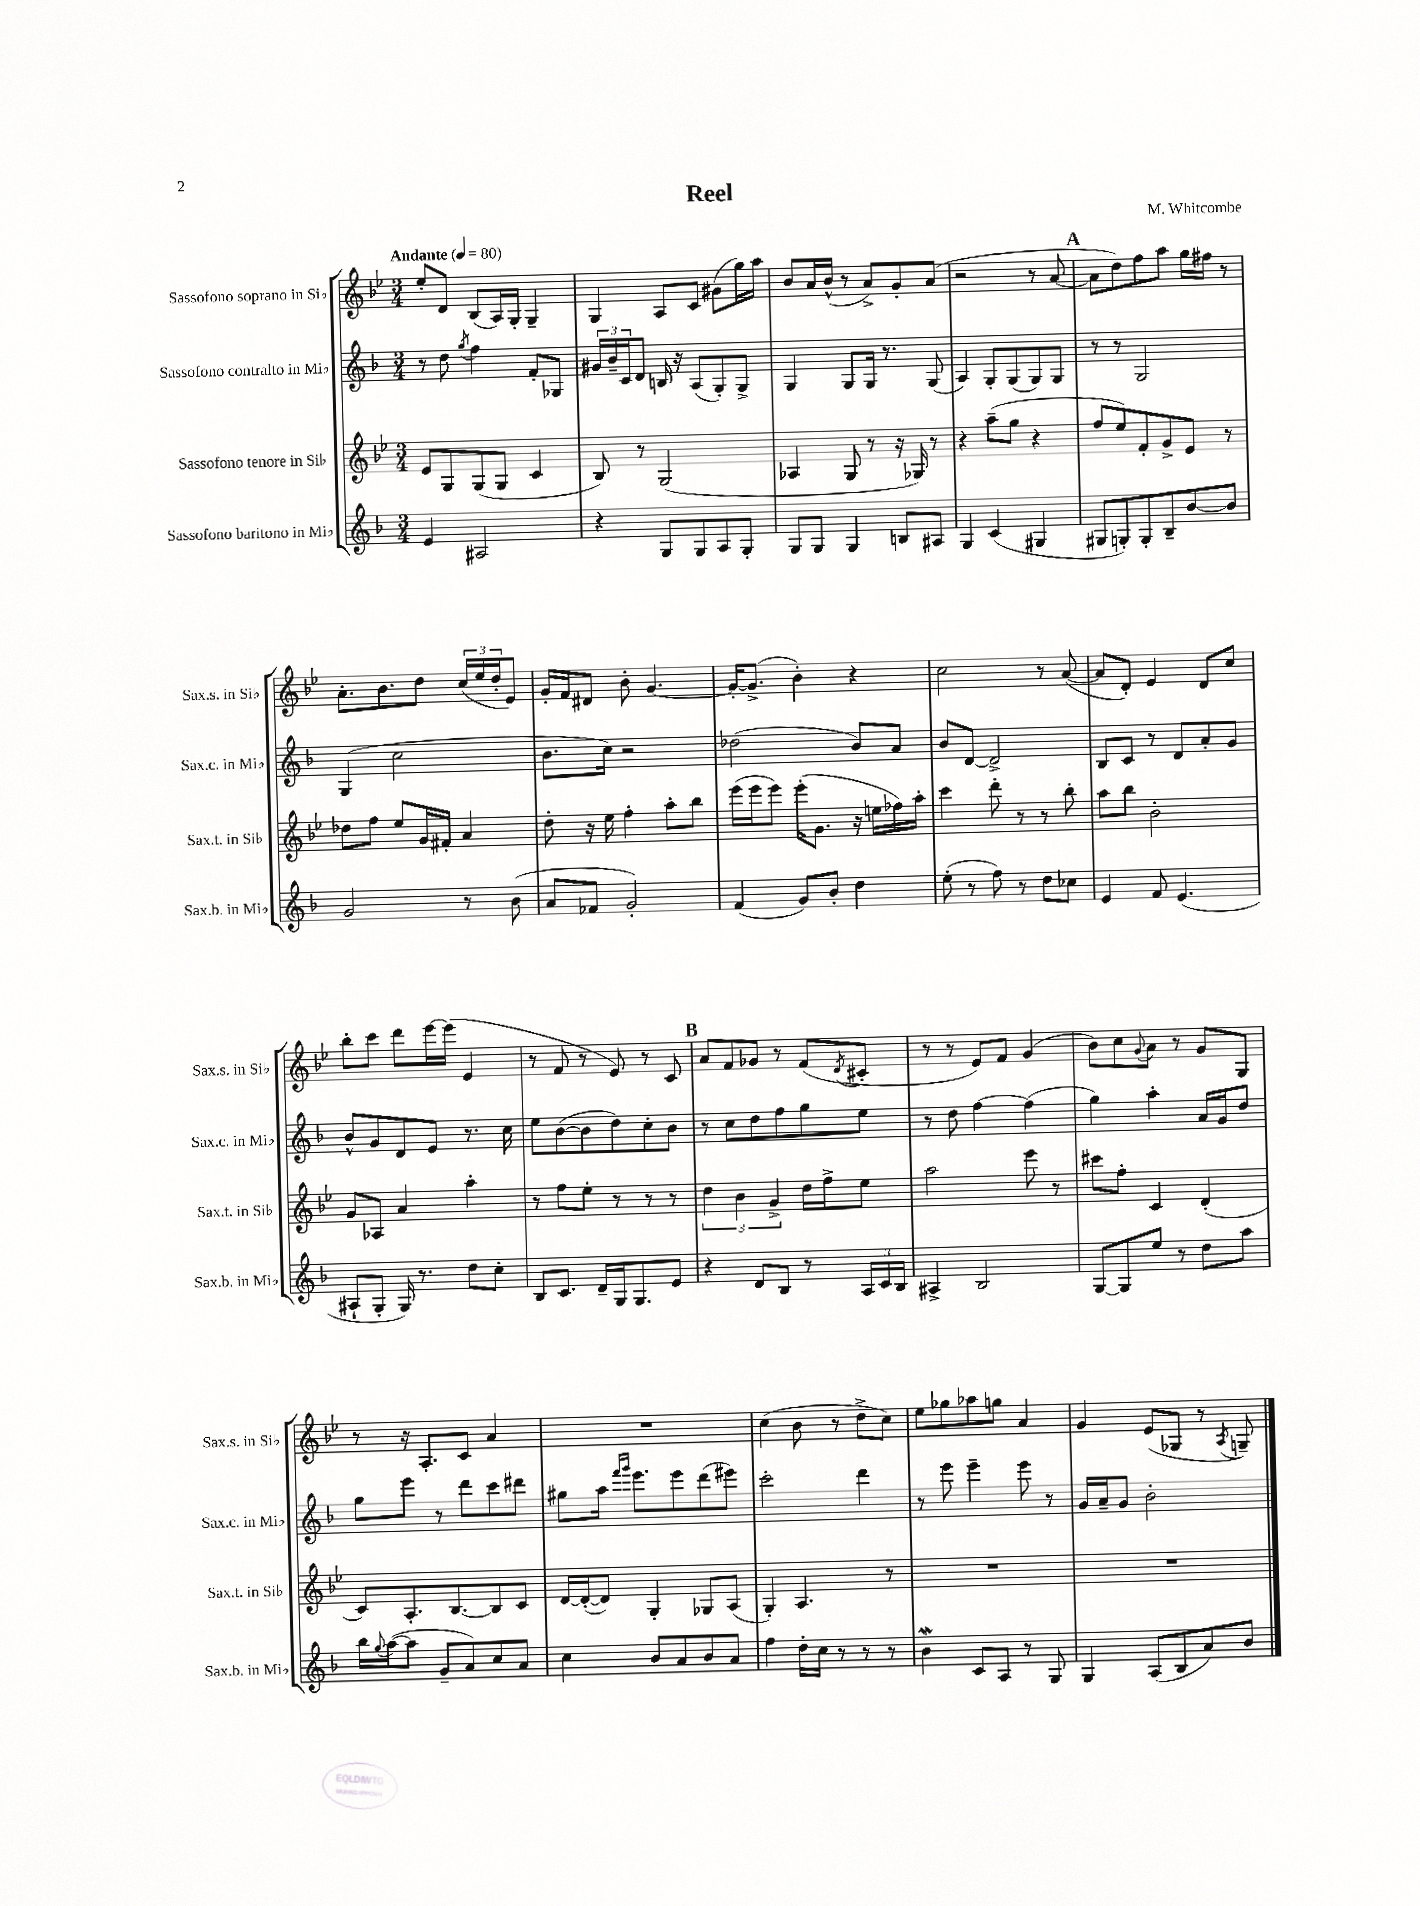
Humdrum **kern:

**kern	**kern	**kern	**kern
*staff4	*staff3	*staff2	*staff1
*clefG2	*clefG2	*clefG2	*clefG2
*k[b-]	*k[b-e-]	*k[b-]	*k[b-e-]
*M3/4	*M3/4	*M3/4	*M3/4
*MM80	*MM80	*MM80	*MM80
4e/	8e-/L	8r	8ee-'/L
.	8G/	8dd\	8d/J
.	.	8qgg/	.
2A#/	(8G/	4ff\	(8B-/L
.	8G/J	.	16A/L)
.	.	.	16G'/JJ
.	4c/	8f'/L	4G~/
.	.	8G-/J	.
=	=	=	=
4r	8B-/)	24g#/LL	4G/
.	.	24b-~/	.
.	.	24c/J	.
.	8r	8d/J	.
8G/L	(2G/	16B/	8A/L
.	.	16r	.
8G/	.	(8A/L	8c/J
8A/	.	8G'/)	(8g#\L
8G'/J	.	8G^/J	16gg\L)
.	.	.	16aa\JJ
=	=	=	=
8G/L	4A-/	4G/	8b-/L
8G/J	.	.	16a/L
.	.	.	(16b-^^/JJ
4G/	8G/	8G/L	8r
.	8r	16G/Jk	8a^/L)
.	.	8.r	.
8B/L	16r	.	8g'/
.	16G-/)	.	.
8A#/J	8r	(8G/	(8a/J
=	=	=	=
4G/	4r	4A/)	2r
(4c/	(8aa~\L	8G'/L	.
.	8gg\J	(8G/	.
4G#/	4r	8G/)	8r
.	.	8G/J	[8a/
=	=	=	=
8G#/L	8ff/L	8r	8a\]L
8G'/)	8ee-/)	8r	8dd\)
8G'/	8f'/	2G/	8ff\
8B-~/	8g^/	.	8aa\J
[8b-/	8e-/J	.	16gg\LL
.	.	.	16ff#\JJ
8b-/]J	8r	.	8r
=	=	=	=
2g/	8dd-\L	(4G/	8.a'\L
.	8ff\J	.	.
.	.	.	8.b-\
.	8ee-/L	2cc\	.
.	16g/L	.	8dd\J
.	16f#'/JJ	.	.
8r	4a/	.	(24cc/LL
.	.	.	24ee-/
.	.	.	24dd'/J
(8b-\	.	.	8e-/J)
=	=	=	=
8a/L	8dd'\	8.b-\L	16g'/LL
.	.	.	16f/J
8f-/J	16r	.	8d#/J
.	16ee-\	16cc\Jk)	.
2g'/)	4ff'\	2r	8b-'\
.	.	.	[4.g/
.	8aa'\L	.	.
.	8bb-\J	.	.
=	=	=	=
(4f/	(16eee-\LL	(2dd-\	16g'/_LK
.	16eee-\J	.	(8.g^/]J
.	8eee-\J)	.	.
8g/L)	(16eee-'\LK	.	4b-'\)
.	8.g\J	.	.
8b-'/J	.	.	.
4dd\	16r	8b-/L)	4r
.	16ee\LL	.	.
.	16ff-\)	8a/J	.
.	16aa'\JJ	.	.
=	=	=	=
(8ee'\	4ccc\	8b-/L	2cc\
8r	.	[8d/J	.
8ff\)	8ddd'\	2d^/]	.
8r	8r	.	.
8dd\L	8r	.	8r
8cc-\J	8bb-'\	.	([8a/
=	=	=	=
4e/	8aa\L	8B-/L	8a/]L
.	8bb-\J	8c/J	8d'/J)
8f/	2b-'\	8r	4e-/
(4.e/	.	8d/L	.
.	.	8a'/	8d/L
.	.	8g/J	8cc/J
=	=	=	=
8A#`/L	8g/L	8b-^^/L	8bb-'\L
8G'/J	8A-/J	8g/	8ccc\J
16G/)	4a/	8d/	8ddd\L
8.r	.	.	.
.	.	8e/J	[16eee-\L
.	.	.	(16eee-\]JJ
8dd\L	4aa'\	8.r	4e-/
8cc'\J	.	.	.
.	.	16cc\	.
=	=	=	=
8B-/L	8r	8ee\L	8r
8.c/J	8ff\L	([8b-\	8f/
.	8ee-'\J	8b-\]	8r
16d~/LL	.	.	.
16G/J	8r	8dd\)	8e-/)
8.G/	.	.	.
.	8r	8cc'\	8r
8e/J	8r	8b-\J	8c/
=	=	=	=
4r	6dd\	8r	8a/L
.	.	8cc\L	8f/
.	6b-\	.	.
8d/L	.	8dd\	8g-/J
.	6g^/	.	.
8B-/J	.	8ff\	8r
8r	16dd\LL	8gg\	(8f/L
.	16ff^\J	.	.
.	.	.	8qd/
24A/LL	8ee-\J	8ee\J	8c#'/J
24c/	.	.	.
24B-/JJ	.	.	.
=	=	=	=
4A#^/	2aa\	8r	8r
.	.	8dd\	8r
2B-/	.	[4ff\	8e-/L)
.	.	.	8f/J
.	8eee-\	(4ff\]	(4g/
.	8r	.	.
=	=	=	=
[8G/L	8ccc#\L	4gg\)	8b-\L)
8G/]	8ff'\J	.	8cc\
.	.	.	8qqg/
8ee/J	4c/	4aa'\	8a\J
8r	.	.	8r
8dd\L	(4d'/	16a/LL	8g/L
.	.	16g/J	.
8aa\J	.	8dd/J	8G/J
=	=	=	=
16bb-\LL	8c/L)	8gg\L	8r
8qqgg/	.	.	.
([16aa\J	.	.	.
8aa\]J	8.A'/	8eee\J	16r
.	.	.	8.A'/L
8g~/L	.	8r	.
.	[8.B-/	.	.
8a/)	.	8ddd\L	8c/J
8cc/	8B-/]	8ccc\	4a/
8a/J	8c/J	8ddd#\J	.
=	=	=	=
4cc\	[16d/LL	8gg#\L	2.r
.	(16d'/_J	.	.
.	8d/]J)	16aa\Jk	.
.	.	16qqfff/LL	.
.	.	16qqggg/JJ	.
.	.	8.eee\L	.
8b-/L	4G'/	.	.
8a/	.	8eee\	.
8b-/	8G-/L	(8ddd\	.
8a/J	(8A/J	8eee#\J)	.
=	=	=	=
4ff\	4G'/)	2ccc'\	(4cc\
16dd'\LL	4.A/	.	8b-\
16cc\JJ	.	.	.
8r	.	.	8r
8r	.	4ddd\	8dd^\L
8r	8r	.	8cc\J)
=	=	=	=
4b-\	2.r	8r	8ee-\L
.	.	8eee\	8gg-\
8c/L	.	4eee~\	8aa-\
8A/J	.	.	8gg\J
8r	.	8eee\	4a/
8G/	.	8r	.
=	=	=	=
4G/	2.r	16g/LL	4g/
.	.	16a~/J	.
.	.	8g/J	.
(8A/L	.	2b-'\	(8e-/L
8B-/	.	.	8G-/J
8a/)	.	.	8r
.	.	.	8qA/
8b-/J	.	.	8G~/)
==	==	==	==
*-	*-	*-	*-
